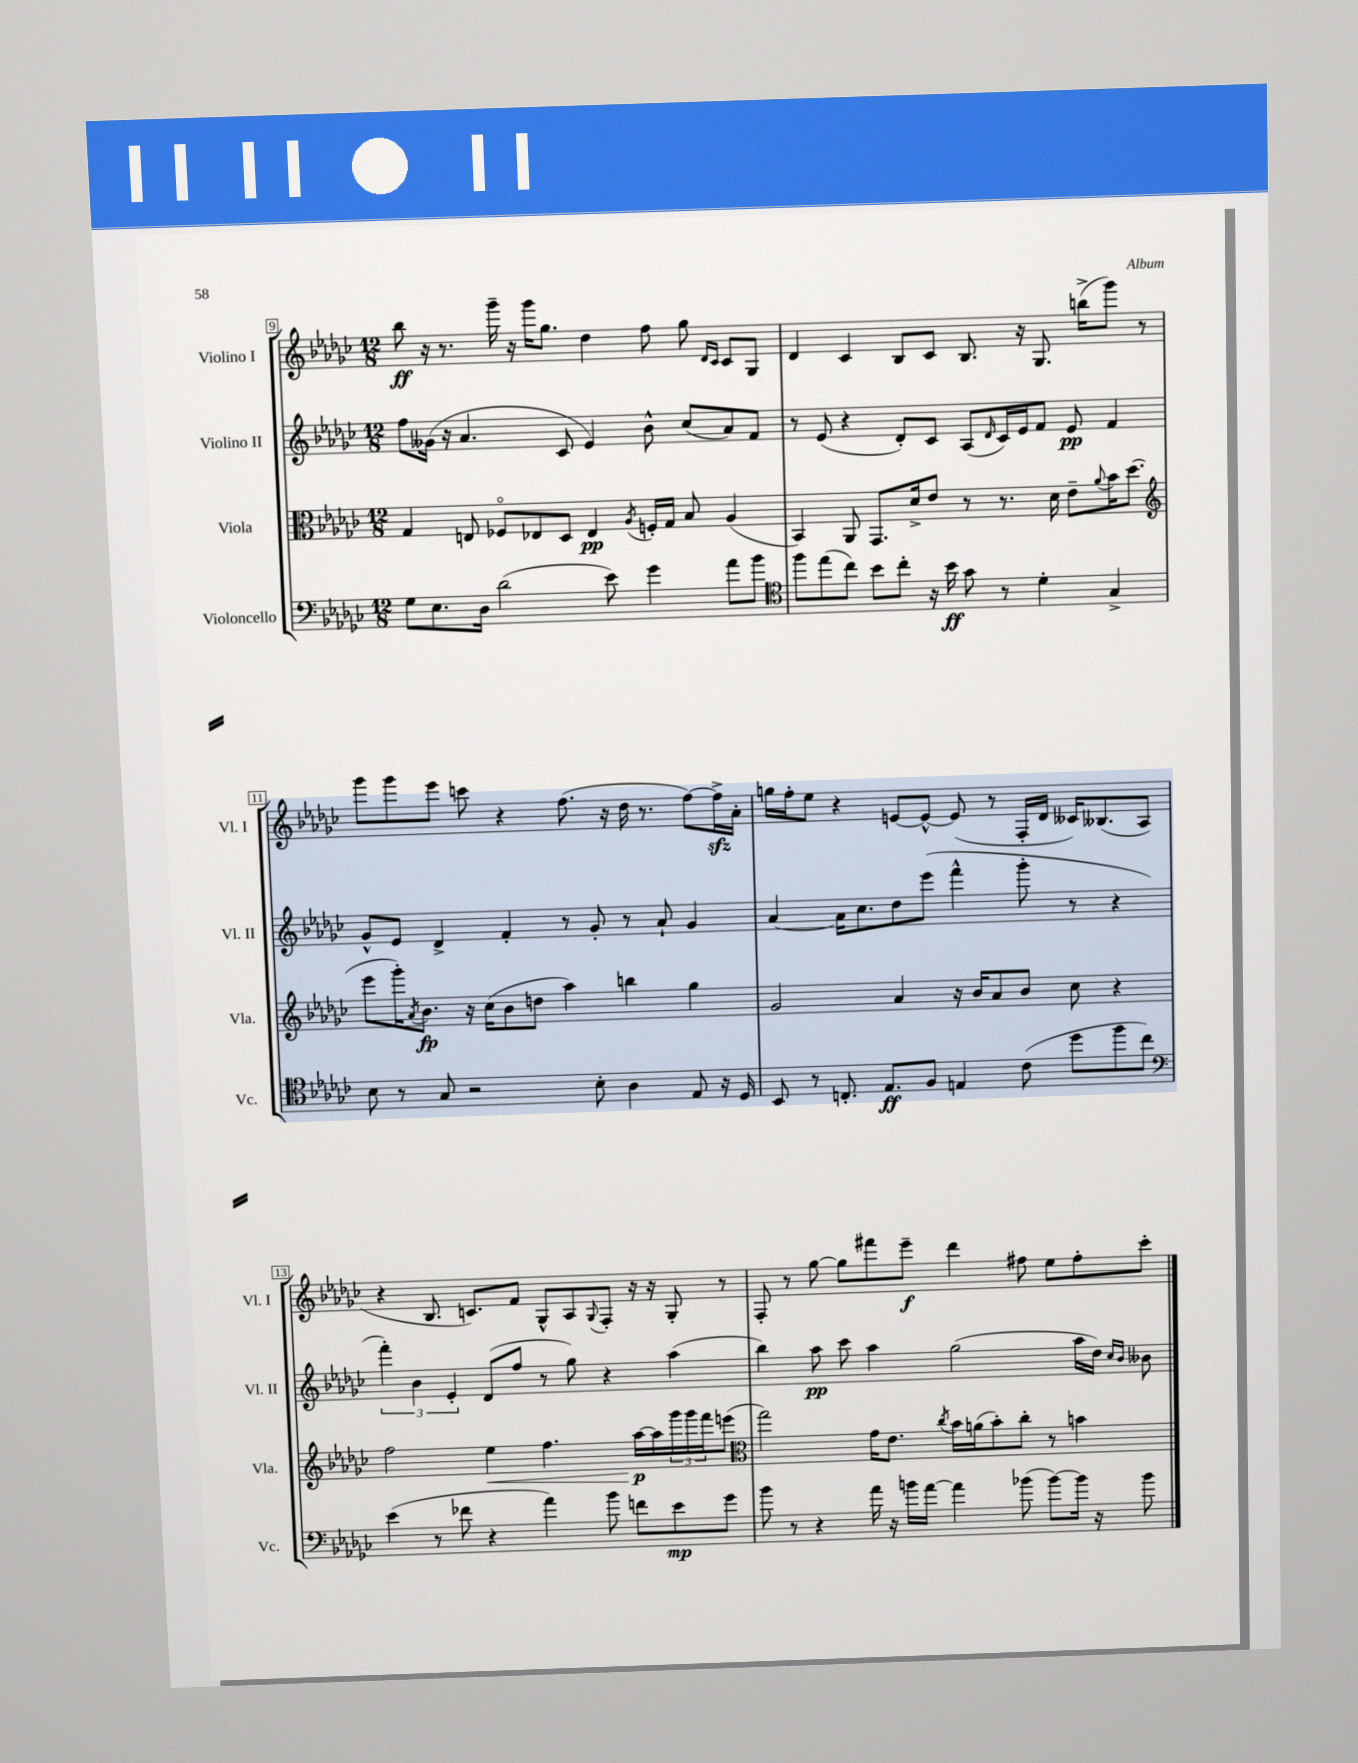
<<
\new StaffGroup <<
\new Staff = "s0" \with { instrumentName = "Violino I" shortInstrumentName = "Vl. I" } {
    \clef treble \key ges \major \numericTimeSignature \time 12/8
    bes''8\ff r16 r8. ges'''16-- r16 ges'''16 ges''8. des''4 f''8 ges''8 \grace { des'16 ces'16 } ces'8 ges8 |
    des'4 ces'4 bes8 ces'8 bes8. r16 ges8. b''16->( ges'''8) r8 |
    ges'''8 ges'''8 ees'''8 c'''8 r4 f''8.( r16 des''16 r8. f''8~) f''16->\sfz aes'16-. |
    g''16 f''16-. ees''8 r4 e'8~ e'8~-^ e'8( r8 f16-. des'16 ceses'16) beses8.( aes8 |
    r4 bes8. c'8.) f'8 ges8-^ aes8 \appoggiatura { ges8 } f8-. r16 r16 ges8-. r8 |
    f8-. r8 ges''8~ ges''8 fis'''8 ees'''8--\f des'''4 fis''8 ees''8 fis''8-. ces'''8-. \bar "|." |
}
\new Staff = "s1" \with { instrumentName = "Violino II" shortInstrumentName = "Vl. II" } {
    \clef treble \key ges \major \numericTimeSignature \time 12/8
    f''8 geses'16( r16 aes'4. ces'8 ees'4) bes'8-^ ces''8( aes'8) f'8 |
    r8 ees'8( r4 des'8-.) ces'8 aes8( \grace { des'16 } ces'16) ees'16 f'8 ees'8\pp f'4 |
    ges'8-^ ees'8 des'4-> f'4-. r8 ges'8-. r8 aes'8-! ges'4 |
    aes'4~ aes'16 ces''8. des''8 ees'''8( f'''4-^ ges'''8-. r8 r4 |
    \tuplet 3/2 { f'''4-.) bes'4 ees'4-. } des'8( f''8 r8 ges''8) r4 aes''4( |
    bes''4) aes''8\pp ces'''8 aes''4 ges''2( aes''16 des''16) \grace { ces''16 bes'16 } beses'8 \bar "|." |
}
\new Staff = "s2" \with { instrumentName = "Viola" shortInstrumentName = "Vla." } {
    \clef alto \key ges \major \numericTimeSignature \time 12/8
    ges4 e8 fes8\flageolet ees8 des8 ees4\pp \acciaccatura { aes8 } f16-. ges16 bes8 aes4( |
    bes,4) aes,8 ges,8. des'16-> ees'8 r8 r8. des'16 ees'8-- \appoggiatura { aes'8 } bes'16 des''8.( |
    \clef treble ees'''8 ges'''16-.) \acciaccatura { aes'8 } bes'8.\fp r16 ces''16( bes'8 d''8 aes''4) b''4 ges''4 |
    ges'2 aes'4 r16 bes'16 aes'8 bes'8 ces''8 r4 |
    f''2 ees''4\< f''4. aes''16~\p\! aes''16 \tuplet 3/2 { ges'''16 ges'''16 f'''16 } e'''8( |
    \clef alto ges''2) ges'16 ees'8. \acciaccatura { ces''8 } bes'16 a'16( bes'8-.) ces''8-. r8 b'4 \bar "|." |
}
\new Staff = "s3" \with { instrumentName = "Violoncello" shortInstrumentName = "Vc." } {
    \clef bass \key ges \major \numericTimeSignature \time 12/8
    ges8 ees8. des16 des'2( ees'8) ges'4 aes'8 bes'8 |
    \clef tenor f''8 ees''8( ces''8) bes'8 ces''8-. r16 bes'16\ff ges'8 r8 des'4-. ges4-> |
    bes8 r8 ges8 r2 bes8-. aes4 ees8 r16 des16 |
    bes,8 r8 c8.-. ees8.\ff f8 e4 ces'8( des''8 f''8 ces''8) |
    \clef bass ees'4( r8 fes'8 r4 aes'4) bes'8 f'8 ees'8\mp ges'8 |
    bes'8 r8 r4 aes'16 r16 b'16 aes'16~ aes'4 bes'8( bes'8~) bes'16 r16 bes'8 \bar "|." |
}
>>
>>
\layout { \context { \Score currentBarNumber = #9 \override BarNumber.stencil = #(make-stencil-boxer 0.1 0.3 ly:text-interface::print) } }
